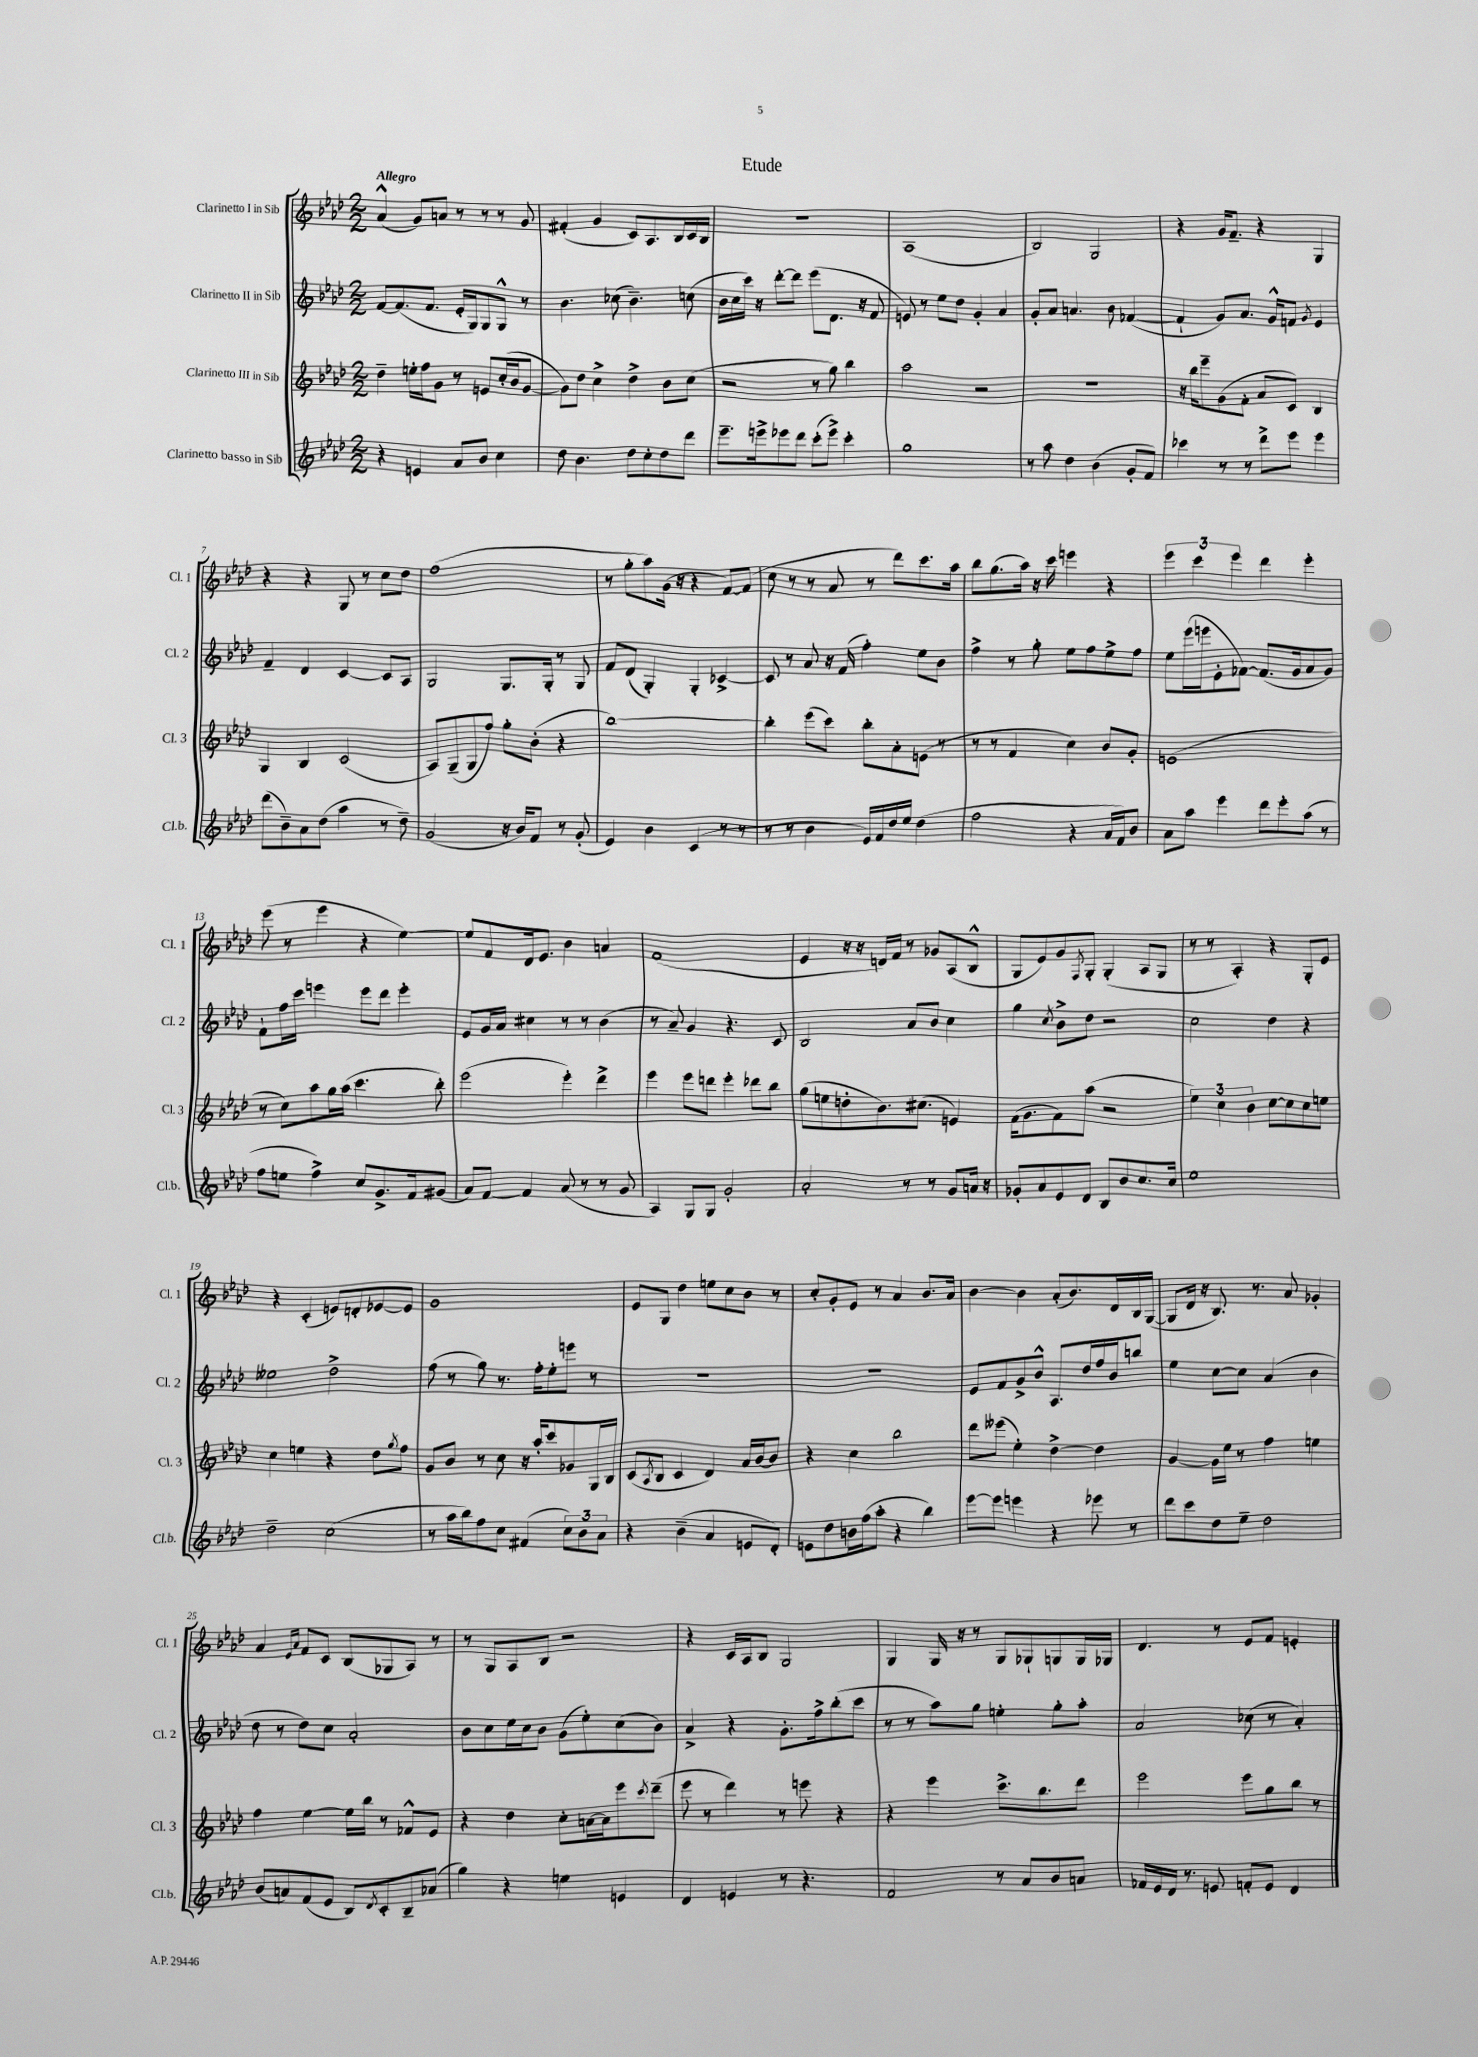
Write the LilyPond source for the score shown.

\header { title = "Etude" }
<<
\new StaffGroup <<
\new Staff = "s0" \with { instrumentName = "Clarinetto I in Sib" shortInstrumentName = "Cl. 1" } {
    \clef treble \key aes \major \numericTimeSignature \time 2/2 \tempo "Allegro"
    aes'4-^( g'8) a'8 r8 r8 r8 g'8 |
    fis'4-.( g'4 c'8) aes8. bes16 c'16 bes16 |
    R1 |
    aes1( |
    bes2) g2 |
    r4 g'16 f'8.-- r4 g4 |
    r4 r4 g8 r8 c''8 des''8 |
    f''1( |
    r8 g''8-. aes''8) g'16( r16 r4 f'8~) f'8( |
    c''8 r8 r8 aes'8 r8 des'''8) c'''8. aes''16 |
    bes''8 g''8.( aes''16) r16 c'''16 e'''4 r4 |
    \tuplet 3/2 { ees'''4 c'''4 ees'''4 } des'''4 ees'''4-. |
    ees'''8( r8 ees'''4 r4 ees''4~) |
    ees''8 f'8 des'16 ees'8. bes'4 a'4 |
    f'1( |
    ees'4 r16 r16 d'16) f'16 r8 ges'8 aes8( bes8-^ |
    g8 ees'8) g'8 \acciaccatura { f8 } g8-. g4-.( aes8 g8 |
    r8 r8 aes4-.) r4 g8-. ees'8 |
    r4 c'4-.( e'8) d'8-. ees'8~ ees'8 |
    g'1 |
    ees'8 g8 des''4 e''8 c''8 bes'8 r8 |
    c''8-. g'8-. ees'8 r8 aes'4 bes'8. aes'16 |
    bes'4~ bes'4 aes'8-.( bes'8.) des'16 bes16 g16~( |
    g8 des'16 r16 bes8.) r8. aes'8 ges'4-. |
    aes'4 \grace { ees'16 aes'16 } f'8 c'8 bes8( ges8 aes8) r8 |
    r8 g8 aes8 bes8 r2 |
    r4 c'16 aes16 bes8 g2 |
    g4 g16 r16 r8 g8 ges8-! g8 g16 ges16 |
    des'4. r8 ees'8 f'8 e'4-. \bar "|." |
}
\new Staff = "s1" \with { instrumentName = "Clarinetto II in Sib" shortInstrumentName = "Cl. 2" } {
    \clef treble \key aes \major \numericTimeSignature \time 2/2
    f'8~ f'8.( f'8. ees'16-. g16) g8 g8-^ r8 |
    bes'4. ces''8( bes'4.--) c''8( |
    bes'16 c''16 c'''16) r16 des'''8~-. des'''8 ees'''8( des'8. r16 f'8 |
    e'8) r8 ees''8 des''8 g'4-. aes'4 |
    g'8-. aes'8 a'4. bes'8 fes'4~( |
    fes'4-! g'8) aes'8. g'16-^ f'8 \acciaccatura { g'8 } ees'4 |
    f'4-- des'4 c'4~ c'8 aes8 |
    g2 g8. g16-. r8 g8 |
    f'8 des'8( g4-.) g4-. ces'4~-> |
    ces'8 r8 aes'8 r16 f'16( f''4-.) ees''8 bes'8 |
    f''4-> r8 g''8-. ees''8 f''8 ees''8-> f''8 |
    ees''8 ees'''16( e'''16 ees'8-. fes'8~) fes'8.( g'16 aes'8 g'8) |
    f'8-! f''16 c'''16 e'''4 e'''8 des'''8 e'''4-. |
    ees'8 g'16 aes'16 cis''4 r8 r8 bes'4( |
    r8 aes'8--) g'4 r4. c'8 |
    bes2 aes'8 bes'8 c''4 |
    g''4 \acciaccatura { c''8 } bes'8-> des''8 r2 |
    c''2 des''4 r4 |
    eeses''2 des''2-> |
    f''8( r8 g''8) r8. f''16-. ees''8-. e'''8 r8 |
    R1 |
    R1 |
    ees'8 f'8 g'8-> bes'8-^ aes8. des''16 f''16 bes'16 b''8 |
    ees''4 c''8~ c''8 aes'4( bes'4 |
    des''8 r8 des''8) c''8 aes'2-. |
    bes'8 c''8 ees''16 c''16 bes'8 g'8( ees''8-.) c''8( bes'8) |
    aes'4-> r4 g'8.-. f''16-> bes''8-.( c'''8 |
    r8 r8 aes''8) g''8 e''4-. g''8-. aes''8-. |
    aes'2 ces''8( r8 aes'4-.) \bar "|." |
}
\new Staff = "s2" \with { instrumentName = "Clarinetto III in Sib" shortInstrumentName = "Cl. 3" } {
    \clef treble \key aes \major \numericTimeSignature \time 2/2
    des''4-- e''16-. f''16 g'8 r8 e'8 c''16-.( bes'16 g'8~ |
    g'8) des''8 c''4-> des''4-> bes'8 c''8( |
    r2 r8 g''8) bes''4 |
    aes''2 r2 |
    r1 |
    r16 bes''16 ees'''8-- g'8( f'8-. aes'8 c'8) bes4 |
    g4 bes4 c'2( |
    aes8) g8--( g8 f''8) g''8-. bes'8-.( r4 |
    bes''1~) |
    bes''4-. ees'''8( c'''8) bes''8-. aes'8-. e'8( r8 |
    r8 r8 f'4 c''4) bes'8 g'8-. |
    e'1( |
    r8 c''8) aes''8 g''16 aes''16( c'''4. bes''8-.) |
    ees'''2( ees'''4-.) des'''4-> |
    ees'''4 ees'''8 d'''8 ees'''4-. des'''8 bes''8 |
    g''8( e''8 d''8-. bes'8.) cis''8.( e'4) |
    f'16( g'8. f'8) aes''8( r2 |
    \tuplet 3/2 { ees''4) c''4 bes'4 } c''8~ c''8 c''8 e''8 |
    c''4 e''4 r4 des''8 \acciaccatura { g''8 } f''8 |
    g'8 bes'8 r8 c''8 r16 aes''16-. c'''8 ges'8 g16 bes16 |
    c'8( \acciaccatura { aes8 } bes8 c'4 des'4) aes'16 bes'16~ bes'8 |
    r4 c''4 bes''2 |
    des'''8 eeses'''8( ees''4-.) des''4~-> des''4 |
    g'4~ g'16 ees''16 r8 f''4 e''4 |
    f''4 ees''4~ ees''16 bes''16 r8 fes'8-^ ees'8 |
    r4 des''4 c''8-. a'16~ a'16 ees'''8 \acciaccatura { c'''8 } des'''8--( |
    ees'''8 r8 des'''4) r8 e'''8 r4 |
    r4 ees'''4 c'''8.-> bes''8. des'''8 |
    ees'''2 ees'''8 g''8 bes''8 r8 \bar "|." |
}
\new Staff = "s3" \with { instrumentName = "Clarinetto basso in Sib" shortInstrumentName = "Cl.b." } {
    \clef treble \key aes \major \numericTimeSignature \time 2/2
    r4 e'4 aes'8 bes'8 c''4 |
    des''8 bes'4. des''8 c''8-. des''8 des'''8 |
    ees'''8.-- e'''16-> ees'''8 des'''8 c'''8-.( ees'''8->) c'''4-. |
    g''1 |
    r8 aes''8 des''4 bes'4( g'8-. f'8) |
    ces'''4 r8 r8 des'''8-> ees'''8 ees'''4 |
    des'''8( bes'8--) aes'8 des''8( aes''4 r8 des''8--) |
    g'2( r16 bes'16) f'8 r8 g'8-.( |
    ees'4) bes'4 c'4( r8 r8 |
    r8 r8 bes'4 ees'16) f'16 des''16 ees''16 des''4( |
    f''2 r4 aes'16 f'16) bes'8 |
    aes'8 aes''8 ees'''4 des'''8 ees'''8-. aes''8( r8 |
    f''8 e''8 f''4->) c''8 g'8.-> f'16 gis'8( |
    aes'8) f'8~ f'4 aes'8( r8 r8 g'8 |
    aes4) g8 g8 g'2-. |
    aes'2-. r8 r8 g'8 a'16 r16 |
    ges'8-. aes'8 ees'8 des'8 bes8 bes'8 c''8. c''16 |
    ees''1 |
    des''2-- c''2( |
    r8 aes''16 bes''16) f''8 c''8 fis'4( \tuplet 3/2 { c''8) bes'8 aes'8 } |
    r4 bes'4--( aes'4 e'8 des'8-.) |
    e'8 des''8 b'16 f''16( aes''8-. r4 bes''4) |
    ees'''8~ ees'''8 e'''4 r4 ees'''8 r8 |
    des'''8 c'''8 des''8 ees''8-- des''2 |
    bes'8( a'8) f'8( ees'8 bes8) \acciaccatura { des'8 } c'8-. bes8-- aes'8( |
    g''4) r4 e''4 e'4 |
    des'4 e'4 r8 r4. |
    f'2 r8 aes'8 bes'8 a'8 |
    fes'16 ees'16 des'16 r8. e'8 f'8-. e'8 des'4 \bar "|." |
}
>>
>>
